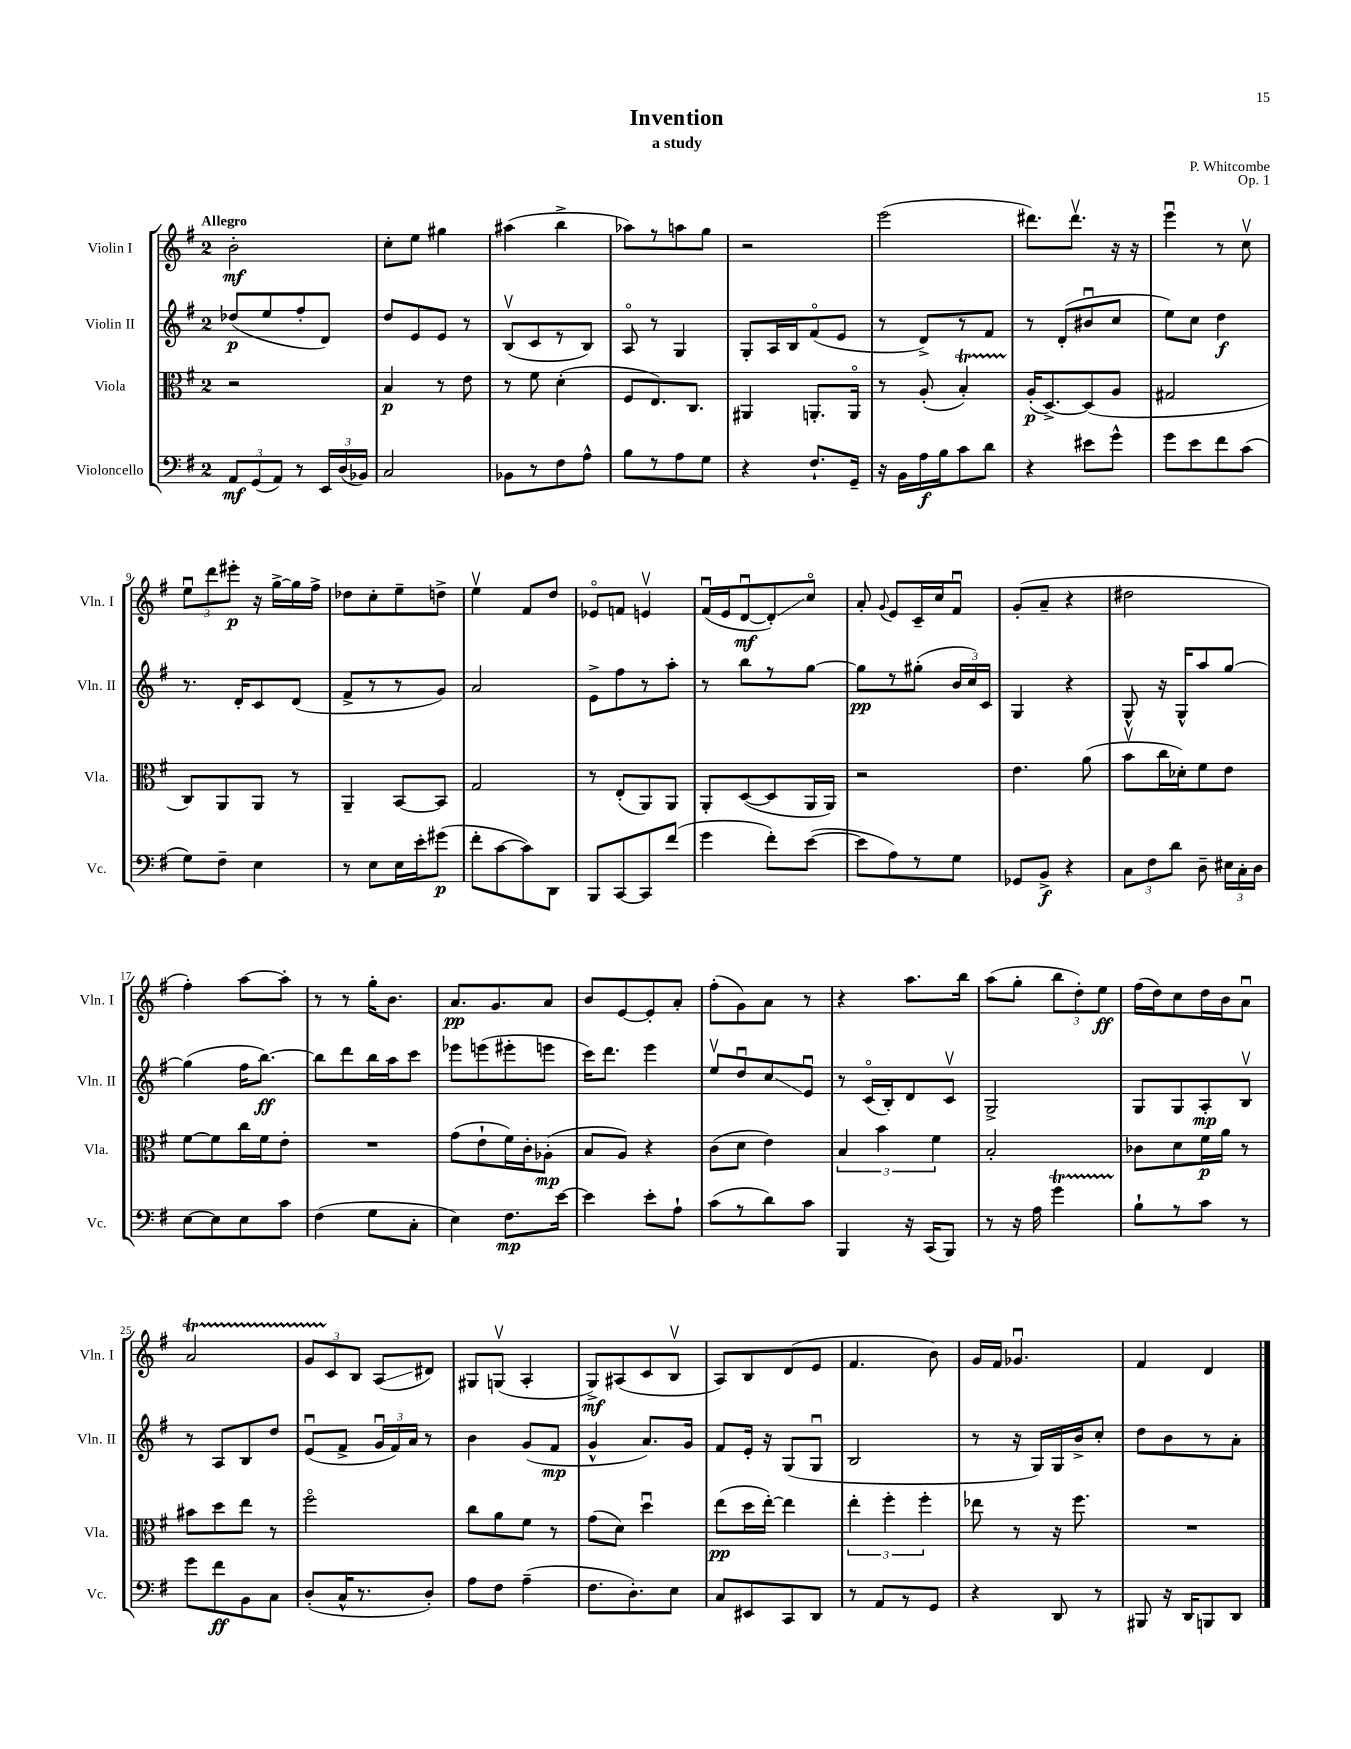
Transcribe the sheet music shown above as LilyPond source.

\header { title = "Invention" composer = "P. Whitcombe" subtitle = "a study" opus = "Op. 1" }
<<
\new StaffGroup <<
\new Staff = "s0" \with { instrumentName = "Violin I" shortInstrumentName = "Vln. I" } {
    \clef treble \key g \major \once \override Staff.TimeSignature.style = #'single-digit \time 2/4 \tempo "Allegro"
    \autoBeamOff b'2-.\mf |
    c''8[-. e''8] gis''4 |
    ais''4( b''4-> |
    aes''8[) r8 a''8 g''8] |
    r2 |
    e'''2( |
    dis'''8.[) dis'''8.]\upbow r16 r16 |
    e'''4\downbow r8 c''8\upbow |
    \tuplet 3/2 { e''8[\downbow d'''8 eis'''8]-.\p } r16 g''16[~-> g''16 fis''16]-> |
    des''8[ c''8-. e''8-- d''8]-> |
    e''4\upbow fis'8[ d''8] |
    ees'8[\flageolet f'8] e'4\upbow |
    fis'16[\downbow( e'16 d'8~\downbow\mf d'8-.\glissando) c''8]\flageolet |
    a'8-. \appoggiatura { g'8 } e'8[ c'16-- c''16 fis'8]\downbow |
    g'8[-.( a'8]-- r4 |
    dis''2 |
    fis''4-.) a''8[~ a''8]-. |
    r8 r8 g''16[-. b'8.] |
    a'8.[\pp g'8. a'8] |
    b'8[ e'8~ e'8-. a'8]-. |
    fis''8[-.( g'8) a'8] r8 |
    r4 a''8.[ b''16] |
    a''8[( g''8]-. \tuplet 3/2 { b''8[ d''8-.) e''8]\ff } |
    fis''16[( d''16) c''8 d''16 b'16 a'8]\downbow |
    a'2\startTrillSpan |
    \tuplet 3/2 { g'8[ c'8\stopTrillSpan b8] } a8[\glissando( dis'8]) |
    gis8[ g8]\upbow( a4-. |
    g8[->\mf) ais8( c'8 b8]\upbow |
    a8[) b8 d'8( e'8] |
    fis'4. b'8) |
    g'16[ fis'16] ges'4.\downbow |
    fis'4 d'4 \bar "|." |
}
\new Staff = "s1" \with { instrumentName = "Violin II" shortInstrumentName = "Vln. II" } {
    \clef treble \key g \major \once \override Staff.TimeSignature.style = #'single-digit \time 2/4
    \autoBeamOff des''8[\p( e''8 fis''8-. d'8]) |
    d''8[ e'8 e'8] r8 |
    b8[\upbow( c'8 r8 b8]) |
    a8\flageolet r8 g4 |
    g8[-. a16 b16 fis'8\flageolet( e'8] |
    r8 d'8[->) r8 fis'8] |
    r8 d'8[-.( bis'8\downbow c''8] |
    e''8[) c''8] d''4\f |
    r8. d'16[-. c'8 d'8]( |
    fis'8[-> r8 r8 g'8]) |
    a'2 |
    e'8[-> fis''8 r8 a''8]-. |
    r8 b''8[ r8 g''8]~ |
    g''8[\pp r8 gis''8]-.( \tuplet 3/2 { b'16[ c''16) c'16] } |
    g4 r4 |
    g8-^ r16 g16[-^ a''8 g''8]~ |
    g''4( fis''16[ b''8.]~\ff) |
    b''8[ d'''8 b''16 a''16 c'''8] |
    ees'''8[ e'''8( eis'''8-. e'''8] |
    c'''16[) d'''8.] e'''4 |
    e''8[\upbow d''8\downbow c''8\glissando e'8]\downbow |
    r8 c'16[\flageolet( b16-.) d'8 c'8]\upbow |
    g2-> |
    g8[ g8 a8-.\mp b8]\upbow |
    r8 a8[ b8 d''8] |
    e'8[\downbow( fis'8]-> \tuplet 3/2 { g'16[\downbow fis'16) a'16] } r8 |
    b'4 g'8[( fis'8]\mp |
    g'4-^ a'8.[) g'16] |
    fis'8[ e'16]-. r16 g8[( g8]\downbow |
    b2 |
    r8 r16 g16[) g16 b'16-> c''8]-. |
    d''8[ b'8 r8 a'8]-. \bar "|." |
}
\new Staff = "s2" \with { instrumentName = "Viola" shortInstrumentName = "Vla." } {
    \clef alto \key g \major \once \override Staff.TimeSignature.style = #'single-digit \time 2/4
    \autoBeamOff r2 |
    b4\p r8 e'8 |
    r8 fis'8 d'4-.( |
    fis8[ e8.) c8.] |
    ais,4 a,8.[-. a,16]\flageolet |
    r8 a8-.( b4-.\startTrillSpan) |
    a16[-.\stopTrillSpan\p( d8.~->) d8( a8] |
    gis2 |
    c8[) a,8 a,8] r8 |
    a,4-- b,8[~ b,8] |
    g2 |
    r8 e8[-.( a,8) a,8] |
    a,8[-. d8~( d8 a,16 a,16]) |
    r2 |
    e'4. a'8( |
    b'8[\upbow c''16 des'16-.) fis'8 e'8] |
    fis'8[~ fis'8 c''16 fis'16 e'8]-. |
    R2 |
    g'8[( e'8-! fis'16) c'16-. aes8]-.\mp( |
    b8[ a8]) r4 |
    c'8[( d'8] e'4) |
    \tuplet 3/2 { b4 b'4 fis'4 } |
    b2-. |
    ces'8[ d'8 fis'16\p a'16] r8 |
    bis'8[ d''8 e''8] r8 |
    fis''2\flageolet |
    c''8[ a'8 fis'8] r8 |
    g'8[( d'8]) d''4\downbow |
    e''8[\pp( d''16 e''16]~-.) e''4 |
    \tuplet 3/2 { e''4-. fis''4-. fis''4-. } |
    ees''8 r8 r16 fis''8. |
    R2 \bar "|." |
}
\new Staff = "s3" \with { instrumentName = "Violoncello" shortInstrumentName = "Vc." } {
    \clef bass \key g \major \once \override Staff.TimeSignature.style = #'single-digit \time 2/4
    \autoBeamOff \tuplet 3/2 { a,8[\mf g,8( a,8]) } r8 \tuplet 3/2 { e,16[ d16( bes,16]) } |
    c2 |
    bes,8[ r8 fis8 a8]-^ |
    b8[ r8 a8 g8] |
    r4 fis8.[-! g,16]-- |
    r16 b,16[ a16\f b16 c'8 d'8] |
    r4 eis'8[ g'8]-^ |
    g'8[ e'8 fis'8 c'8]( |
    g8[) fis8]-- e4 |
    r8 e8[ e16 e'16-. gis'8]\p( |
    fis'8[-. c'8~ c'8) d,8] |
    b,,8[ c,8~ c,8 fis'8]( |
    g'4 fis'8[-.) e'8]~( |
    e'8[ a8) r8 g8] |
    ges,8[ b,8]->\f r4 |
    \tuplet 3/2 { c8[ fis8 d'8] } d8-- \tuplet 3/2 { eis16[ c16-. d16] } |
    e8[~ e8 e8 c'8] |
    fis4( g8[ c8]-. |
    e4) fis8.[\mp e'16]~ |
    e'4 e'8[-. a8]-! |
    c'8[( r8 d'8) c'8] |
    b,,4 r16 c,16[( b,,8]) |
    r8 r16 a16 g'4\startTrillSpan |
    b8[-!\stopTrillSpan r8 c'8] r8 |
    g'8[ fis'8\ff b,8 c8] |
    d8[-.( c16-^ r8. d8]-.) |
    a8[ fis8] a4--( |
    fis8.[ d8.-.) e8] |
    c8[ eis,8 c,8 d,8] |
    r8 a,8[ r8 g,8] |
    r4 d,8 r8 |
    bis,,8 r16 d,16[ b,,8 d,8] \bar "|." |
}
>>
>>
